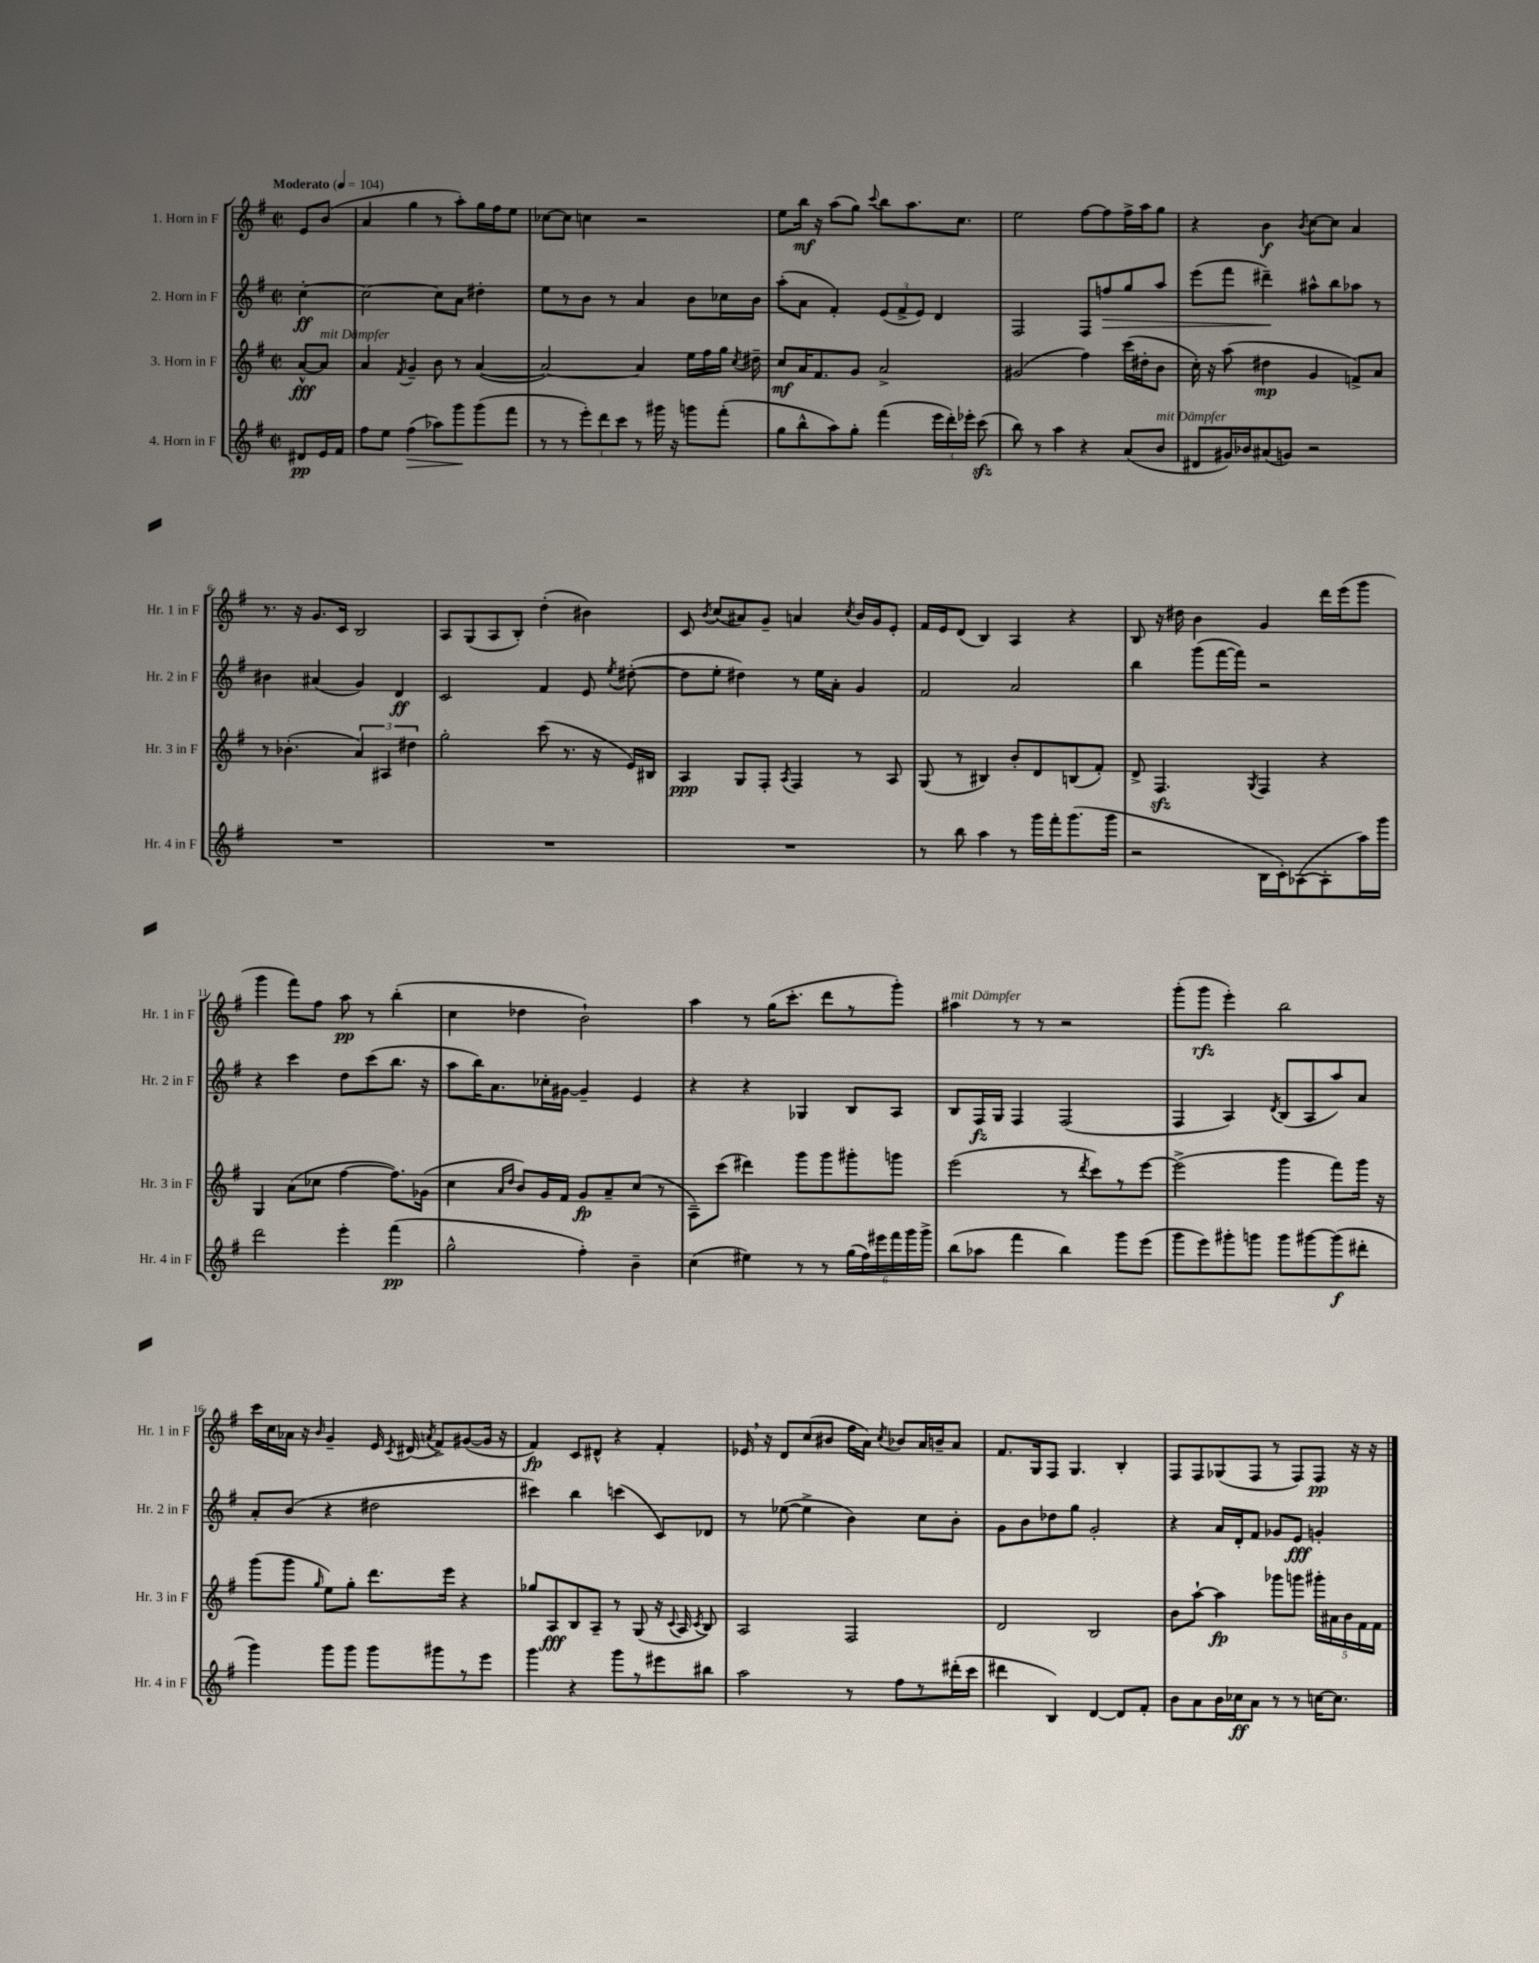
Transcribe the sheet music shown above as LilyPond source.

<<
\new StaffGroup <<
\new Staff = "s0" \with { instrumentName = "1. Horn in F" shortInstrumentName = "Hr. 1 in F" } {
    \clef treble \key g \major \defaultTimeSignature \time 2/2 \partial 4 \tempo "Moderato" 4 = 104
    \autoBeamOff e'8[ b'8]( |
    a'4 g''4 r8 a''8[-.) g''16 fis''16 e''8] |
    ces''8[~ ces''8] c''4 r2 |
    e''8[ b''16]\mf r16 a''8[( g''8]) \appoggiatura { c'''8 } b''8[ a''8. c''8.] |
    e''2 fis''8[~ fis''8 fis''16-> a''16 g''8] |
    r4 b'4\f \acciaccatura { b'8 } c''8[~ c''8] a'4 |
    r8. r16 g'8.[ c'16] b2 |
    a8[ g8( a8 b8]-.) d''4-.( bis'4) |
    c'8 \acciaccatura { b'8 } c''8[( ais'8) g'8]-- a'4 \acciaccatura { c''8 } b'16[ g'16 e'8]-. |
    fis'16[ e'16 d'8]( b4) a4 r4 |
    b8 r16 dis''16 b'4 g'4 d'''16[ e'''16( g'''8] |
    g'''4 fis'''8[) fis''8] a''8\pp r8 b''4-.( |
    c''4 des''4 b'2-!) |
    a''4 r8 g''16[( c'''8.]-. d'''8[ r8 g'''8]-.) |
    ais''4^\markup { \italic "mit Dämpfer" } r8 r8 r2 |
    g'''8[-.( g'''8]\rfz e'''4-.) b''2 |
    c'''16[ c''16 aes'16] r16 \grace { b'16 } g'4-- e'16 \acciaccatura { c'8 } dis'16( \acciaccatura { a'8 } fis'8[->) gis'8~( gis'16] r16 |
    fis'4\fp) c'8[ dis'8]-^ r4 fis'4-. |
    ees'16 \breathe r16 d'8[ c''8( bis'8] fis''16[ a'16]) \acciaccatura { c''8 } bes'8[ a'16 b'16-- a'8] |
    fis'8.[ g16 fis8] g4. b4-. |
    fis8[ fis8 ges8( fis8] r8 fis8[) fis8]\pp r16 r16 \bar "|." |
}
\new Staff = "s1" \with { instrumentName = "2. Horn in F" shortInstrumentName = "Hr. 2 in F" } {
    \clef treble \key g \major \defaultTimeSignature \time 2/2 \partial 4
    \autoBeamOff c''4~-.\ff |
    c''2~ c''8[ a'8] dis''4-. |
    e''8[ r8 b'8] r8 a'4 b'8[ ces''16 b'16] |
    a''8[-.( a'8] fis'4-.) \tuplet 3/2 { e'8[( fis'8-> e'8]) } d'4 |
    fis2 fis8[ f''8\> g''8 a''8] |
    e'''8[( fis'''8] dis'''4--\!) ais''8[-^ b''8 aes''8] r8 |
    bis'4 ais'4( g'4) d'4\ff |
    c'2 fis'4 e'8 \acciaccatura { e''8 } dis''8~-.( |
    dis''8[ e''8]-. dis''4) r8 e''16[ a'16]-. g'4 |
    fis'2 a'2 |
    b''4 g'''8[( fis'''16~ fis'''16]) r2 |
    r4 c'''4 d''8[ c'''8( b''8.] r16 |
    a''8[ b''16) a'8. ces''16-. gis'16]~ gis'4-- e'4 |
    r4 r4 ges4 b8[ a8] |
    b8[ fis16\fz g16] fis4 fis2( |
    fis4 a4) \acciaccatura { d'8 } b8[( a8 a''8) a'8] |
    a'8[-. b'8]( r4 dis''2 |
    cis'''4) b''4 c'''4( c'8[) des'8] |
    r8 ees''8~( ees''4-> b'4) c''8[ b'8]-. |
    g'8[ b'8 des''8 g''8] g'2-. |
    r4 a'16[ d'16-. fis'8] ges'8[ e'8]\fff g'4-. \bar "|." |
}
\new Staff = "s2" \with { instrumentName = "3. Horn in F" shortInstrumentName = "Hr. 3 in F" } {
    \clef treble \key g \major \defaultTimeSignature \time 2/2 \partial 4
    \autoBeamOff a'8[~-^\fff a'8]^\markup { \italic "mit Dämpfer" } |
    a'4 \acciaccatura { fis'8 } g'4-- b'8 r8 a'4~( |
    a'2~) a'4 e''16[ fis''16 g''16] \acciaccatura { c''8 } dis''16-- |
    c''8[\mf a'16 fis'8. g'8] a'2-> |
    gis'2( fis''4) c'''16[( dis''16-. b'8] |
    c''16-.) r16 a''8( dis''4\mp g'4 f'8[->) a'8] |
    r8 bes'4.-.( \tuplet 3/2 { a'4) ais4 dis''4 } |
    g''2-. c'''8( r8. r16 e'16[) bis16] |
    a4\ppp g8[ fis8]-. \acciaccatura { a8 } fis4 r8 a8 |
    g8( r8 bis4) b'8[-. d'8 b8( fis'8]-.) |
    d'8-> fis4.\sfz \acciaccatura { g8 } fis4 r4 |
    g4 a'8[( ces''8] fis''4~ fis''8.[) ges'16]( |
    c''4 \grace { a'16[ d''16] } b'8[) g'16 fis'16] g'8[\fp a'8-- c''8]( r8 |
    a8[--) c'''8]( dis'''4) g'''8[ g'''8 gis'''8-. g'''8] |
    e'''2( r8 \acciaccatura { d'''8 } c'''8[) r8 e'''8]~ |
    e'''2->( g'''4 fis'''8[) g'''16] r16 |
    g'''8[( g'''8] \grace { g''16 } e''8[) g''8]-. d'''8.[ e'''16] r4 |
    ges''8[ a8\fff b8 a8]-- r8 g8( r16 \appoggiatura { c'8 } a16 \acciaccatura { c'8 } b8) |
    a2 fis2 |
    d'2 b2 |
    b'8[ a''8]~-! a''4\fp ges'''8[ g'''8] \tuplet 5/4 { gis'''16[-. ais'16 b'16 fis'16 fis'16] } \bar "|." |
}
\new Staff = "s3" \with { instrumentName = "4. Horn in F" shortInstrumentName = "Hr. 4 in F" } {
    \clef treble \key g \major \defaultTimeSignature \time 2/2 \partial 4
    \autoBeamOff dis'8[\pp e'16 fis'16] |
    fis''8[ e''8] fis''4\>( aes''8[) g'''8\! g'''8( fis'''8] |
    r8 r8 \tuplet 3/2 { e'''8[-.) d'''8 c'''8] } r8 gis'''16 r16 g'''8[ fis'''8]-.( |
    g''8[ b''8-^ a''8) g''8]-. fis'''4( \tuplet 3/2 { e'''16[ d'''16-.) ees'''16]-. } c'''8\sfz( |
    b''8) r8 a''4 r4 a'8[( b'8]^\markup { \italic "mit Dämpfer" } |
    dis'8[ gis'16) bes'16 ais'8( g'8]) r2 |
    R1 |
    R1 |
    R1 |
    r8 b''8 a''4 r8 g'''16[ fis'''16-. g'''8.( g'''16] |
    r2 b16[ c'16-.) aes8~( aes8-. a''16) g'''16] |
    d'''2 e'''4-. fis'''4\pp( |
    g''2-^ fis''4-.) b'4-- |
    c''4( eis''4) r8 r8 \tuplet 6/4 { g''16[( fis''16) eis'''16 fis'''16 g'''16 g'''16]-> } |
    b''8[( aes''8] fis'''4 b''4) g'''8[ e'''8]( |
    g'''8[ e'''8) gis'''8-. g'''8] g'''8[ gis'''8~ gis'''8\f( dis'''8]-. |
    g'''4) g'''8[ g'''8] g'''8[ gis'''8 r8 e'''8] |
    g'''4 r4 g'''8[ r8 eis'''8 bis''8] |
    a''2 r8 fis''8[ r8 dis'''16-.( c'''16] |
    dis'''4 b4) d'4~ d'8[ fis'8]-. |
    b'8[ a'8 b'16 ces''16\ff a'8] r8 r8 c''16[~ c''8.] \bar "|." |
}
>>
>>
